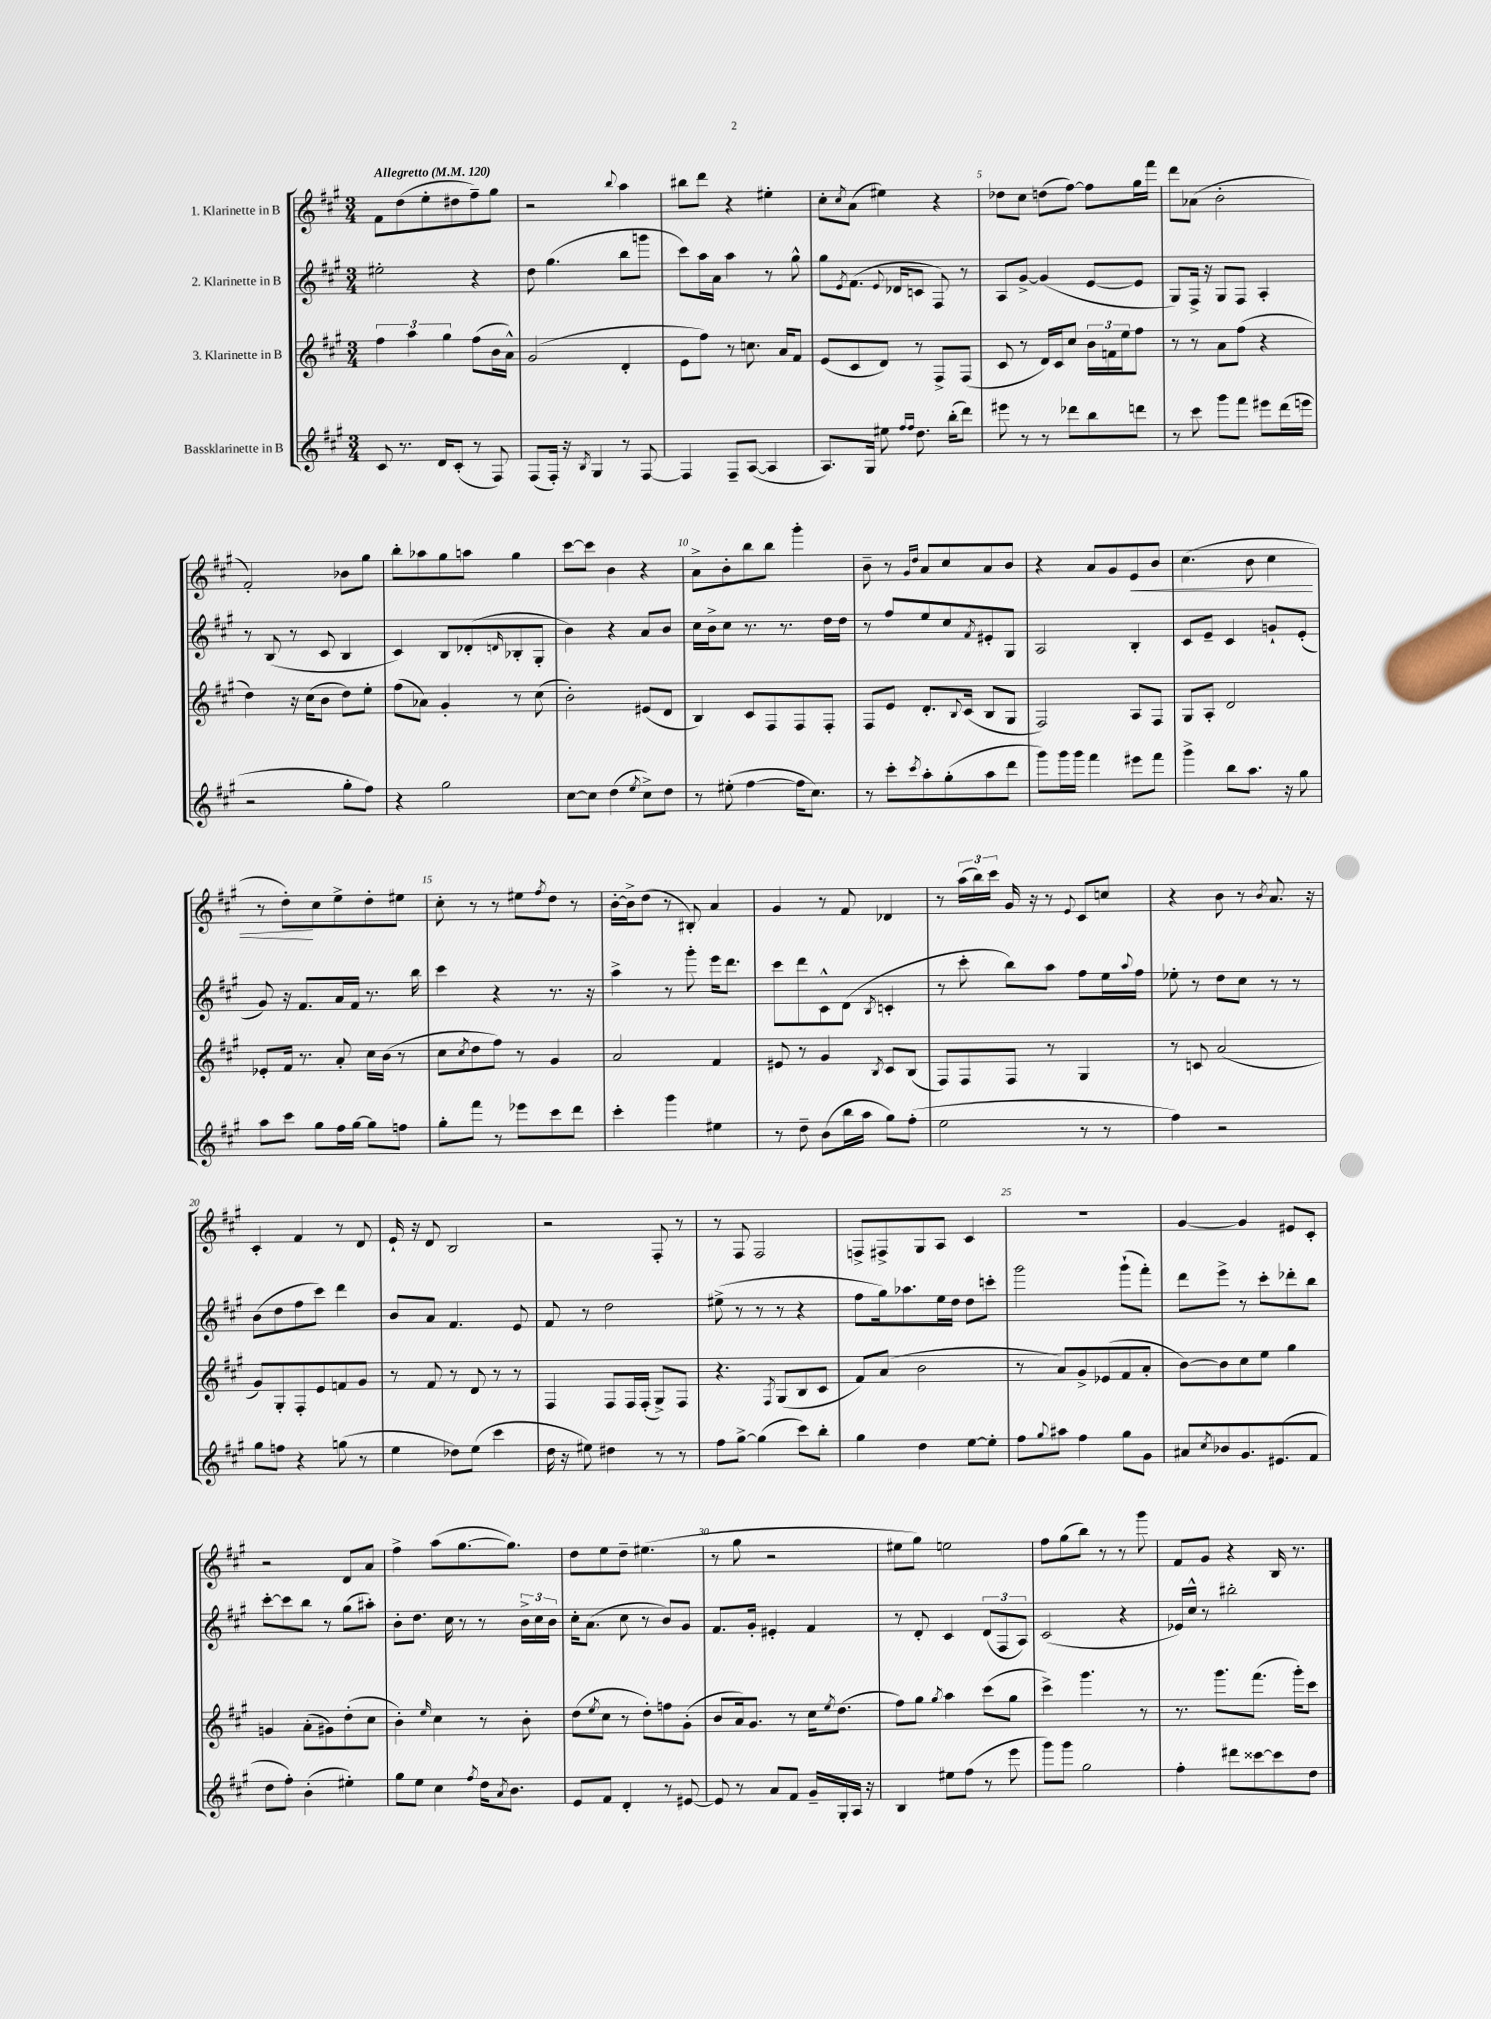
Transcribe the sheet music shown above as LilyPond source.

<<
\new StaffGroup <<
\new Staff = "s0" \with { instrumentName = "1. Klarinette in B" } {
    \clef treble \key a \major \numericTimeSignature \time 3/4 \tempo "Allegretto" 4 = 120
    fis'8 d''8( e''8-. dis''8 fis''8--) gis''8 |
    r2 \appoggiatura { b''8 } a''4 |
    bis''8 d'''8 r4 eis''4-. |
    cis''8-. \acciaccatura { cis''8 } a'8( eis''4) r4 |
    des''8 cis''8 d''8( fis''8~) fis''8 gis''16 fis'''16 |
    d'''8 aes'8( b'2-. |
    fis'2-.) bes'8 gis''8 |
    b''8-. aes''8 gis''8 a''8 gis''4 |
    cis'''8~ cis'''8 b'4 r4 |
    a'8-> b'8-. b''8 b''8 gis'''4-. |
    b'8-- r8 \grace { gis'16 d''16 } a'8 cis''8 a'8 b'8 |
    r4 a'8 gis'8 e'8\< b'8 |
    cis''4.( b'8 cis''4 |
    r8 d''8-.\!) cis''8 e''8-> d''8-. eis''8 |
    cis''8-. r8 r8 eis''8 \acciaccatura { fis''8 } d''8 r8 |
    b'16~-. b'16-> d''8( r8 bis8-.) a'4 |
    gis'4 r8 fis'8 des'4 |
    r8 \tuplet 3/2 { a''16( b''16) cis'''16 } gis'16 r16 r8 \appoggiatura { e'8 } cis'8 c''8 |
    r4 b'8 r8 \acciaccatura { b'8 } a'8. r16 |
    cis'4-. fis'4 r8 d'8 |
    e'16-! r16 d'8 b2 |
    r2 fis8-. r8 |
    r8 fis8 fis2 |
    f8-> fis8-> gis8 a8 cis'4 |
    R2. |
    gis'4~ gis'4 eis'8 cis'8-. |
    r2 d'8 a'8 |
    fis''4-> a''8( gis''8.~ gis''8.) |
    d''8 e''8 d''8-- eis''4.( |
    r8 gis''8 r2 |
    eis''8 gis''8) e''2 |
    fis''8 gis''8( b''8) r8 r8 gis'''8 |
    fis'8 gis'8 r4 b16 r8. \bar "|." |
}
\new Staff = "s1" \with { instrumentName = "2. Klarinette in B" } {
    \clef treble \key a \major \numericTimeSignature \time 3/4
    eis''2-. r4 |
    d''8 gis''4.( b''8 g'''8 |
    cis'''8) a''16 a'16 a''4 r8 gis''8-^ |
    gis''8 \acciaccatura { e'8 } fis'8.( \appoggiatura { e'8 } des'16 c'8 fis8) r8 |
    a8 gis'8~-> gis'4( e'8~ e'8 |
    gis8) fis16-> r16 gis8 fis8 a4-. |
    r8 b8( r8 cis'8 b4 |
    cis'4) b8 des'8-.( \grace { d'16 } bes8-. gis8-. |
    b'4) r4 a'8 b'8 |
    cis''16 b'16-> cis''8 r8. r8. d''16 d''16 |
    r8 fis''8 e''8 cis''8 \acciaccatura { fis'8 } eis'8-. gis8 |
    a2 b4-. |
    cis'8 e'8-- cis'4 g'8-! e'8-.( |
    gis'8) r16 fis'8. a'16 fis'16 r8. b''16 |
    cis'''4 r4 r8. r16 |
    a''4-> r8 gis'''8-. e'''16 d'''8. |
    cis'''8 d'''8 cis'8-^ d'8( \acciaccatura { b8 } c'4-. |
    r8 cis'''8-. b''8) a''8 fis''8 e''16 \appoggiatura { a''8 } fis''16 |
    ees''8-. r8 d''8 cis''8 r8 r8 |
    b'8( d''8 fis''8 cis'''8) d'''4 |
    b'8 a'8 fis'4. e'8 |
    fis'8 r8 d''2 |
    eis''8->( r8 r8 r8 r4 |
    fis''8 gis''16) aes''8. e''16 d''16 d''8 c'''8-. |
    gis'''2 gis'''8-!( fis'''8-.) |
    d'''8 e'''8-> r8 cis'''8-. des'''8-. b''8 |
    cis'''8~-. cis'''8 b''8 r8 gis''8( ais''8-.) |
    b'8-. d''8. cis''16 r8 r8 \tuplet 3/2 { b'16-> cis''16 b'16 } |
    cis''16-. a'8.( cis''8 r8 b'8) gis'8 |
    fis'8. gis'16-. eis'4-. fis'4 |
    r8 d'8-. cis'4 \tuplet 3/2 { d'8( fis8 a8) } |
    cis'2( r4 |
    ees'16) cis''16-^ r8 bis''2-. \bar "|." |
}
\new Staff = "s2" \with { instrumentName = "3. Klarinette in B" } {
    \clef treble \key a \major \numericTimeSignature \time 3/4
    \tuplet 3/2 { fis''4 a''4 gis''4 } fis''8( b'16 a'16-^) |
    gis'2( d'4-. |
    e'8 fis''8) r8 c''8. a'16 fis'8 |
    e'8( cis'8 d'8) r8 fis8-> fis8( |
    cis'8 r8 d'16) cis'16 cis''8 \tuplet 3/2 { b'16 f'16 e''16 } fis''8 |
    r8 r8 a'8 fis''8( r4 |
    d''4) r16 cis''16( b'8 d''8) e''8-. |
    fis''8( aes'8) gis'4-. r8 cis''8( |
    b'2-.) eis'8( d'8 |
    b4) cis'8 fis8 fis8 fis8-. |
    fis8 e'8 d'8.-. \appoggiatura { b8 } cis'16( b8 gis8 |
    fis2) a8 fis8 |
    gis8 a8-. d'2 |
    ees'8-. fis'16 r8. a'8-. cis''16 b'16( r8 |
    cis''8 \acciaccatura { cis''8 } d''8 fis''8) r8 gis'4 |
    a'2 fis'4 |
    eis'8 r8 gis'4 \acciaccatura { b8 } cis'8 b8( |
    fis8) fis8 fis8 r8 gis4 |
    r8 c'8 a'2( |
    gis'8) gis8-. fis8-. e'8 f'8 gis'8 |
    r8 fis'8 r8 d'8 r8 r8 |
    fis4 fis8 fis16 fis16-.( gis8->) fis8 |
    r4. \acciaccatura { fis8 } gis8( b8 cis'8 |
    fis'8) a'8( b'2 |
    r8 a'8) gis'8-> ees'8( fis'8 a'8-. |
    b'8~) b'8 cis''8 e''8 gis''4 |
    g'4 a'8-.( gis'8) d''8-.( cis''8 |
    b'4-.) \grace { e''16 } cis''4 r8 b'8-. |
    d''8( \acciaccatura { e''8 } cis''8 r8 d''8-.) f''8 gis'8-.( |
    b'8 a'16) gis'8. r8 cis''16 \acciaccatura { e''8 } d''8.( |
    fis''8) gis''8 \acciaccatura { gis''8 } a''4 cis'''8( gis''8 |
    cis'''4->) gis'''4. r8 |
    r8. gis'''8. fis'''8.( gis'''16-.) cis'''8 \bar "|." |
}
\new Staff = "s3" \with { instrumentName = "Bassklarinette in B" } {
    \clef treble \key a \major \numericTimeSignature \time 3/4
    cis'8 r8. d'16 cis'8-.( r8 fis8) |
    fis8( fis16-.) r16 \acciaccatura { b8 } gis4 r8 fis8~ |
    fis4 fis8-- a8~( a4 |
    a8.) gis16 eis''8 \grace { fis''16 fis''16 } d''8. b''16-.( d'''8) |
    eis'''8 r8 r8 des'''8 b''8 d'''8 |
    r8 cis'''8 gis'''8 fis'''8 eis'''8 d'''16( e'''16 |
    r2 gis''8-. fis''8) |
    r4 gis''2 |
    cis''8~ cis''8 d''4( \acciaccatura { e''8 } cis''8->) d''8 |
    r8 eis''8-.( fis''4~ fis''16 cis''8.) |
    r8 cis'''8-. \acciaccatura { cis'''8 } a''8-. gis''8-.( a''8 d'''8 |
    gis'''8) gis'''16 gis'''16 fis'''4 eis'''8 fis'''8 |
    gis'''4-> b''8 a''8. r16 gis''8 |
    a''8 cis'''8 gis''8 fis''16 gis''16~ gis''8 f''8 |
    gis''8-. fis'''8 r8 ees'''8 cis'''8 d'''8 |
    cis'''4-. gis'''4 eis''4 |
    r8 d''8-- b'8( b''16 a''16 gis''8) fis''8-.( |
    e''2 r8 r8 |
    fis''4) r2 |
    gis''8 f''8 r4 g''8( r8 |
    e''4 des''8) e''8( cis'''4 |
    d''16 r16 eis''8) dis''4 r8 r8 |
    fis''8 gis''8~-> gis''4( cis'''8) b''8-. |
    gis''4 d''4 e''8~ e''8-. |
    fis''8 \appoggiatura { gis''8 } ais''8 fis''4 gis''8 gis'8 |
    ais'8 \acciaccatura { cis''8 } bes'8 gis'8. eis'8.( fis'8 |
    d''8 fis''8-.) b'4-.( eis''4-.) |
    gis''8 e''8 cis''4 \acciaccatura { fis''8 } d''16 \acciaccatura { a'8 } b'8. |
    e'8 fis'8 d'4-. r8 eis'8~ |
    eis'8 r8 a'8 fis'8 gis'16-- gis16-. a16 r16 |
    b4 eis''8 fis''8( r8 e'''8 |
    gis'''8) gis'''8 gis''2 |
    fis''4-. dis'''8 cisis'''8~ cisis'''8 d''8 \bar "|." |
}
>>
>>
\layout { \context { \Score \override BarNumber.break-visibility = ##(#f #t #t) barNumberVisibility = #(every-nth-bar-number-visible 5) } }
